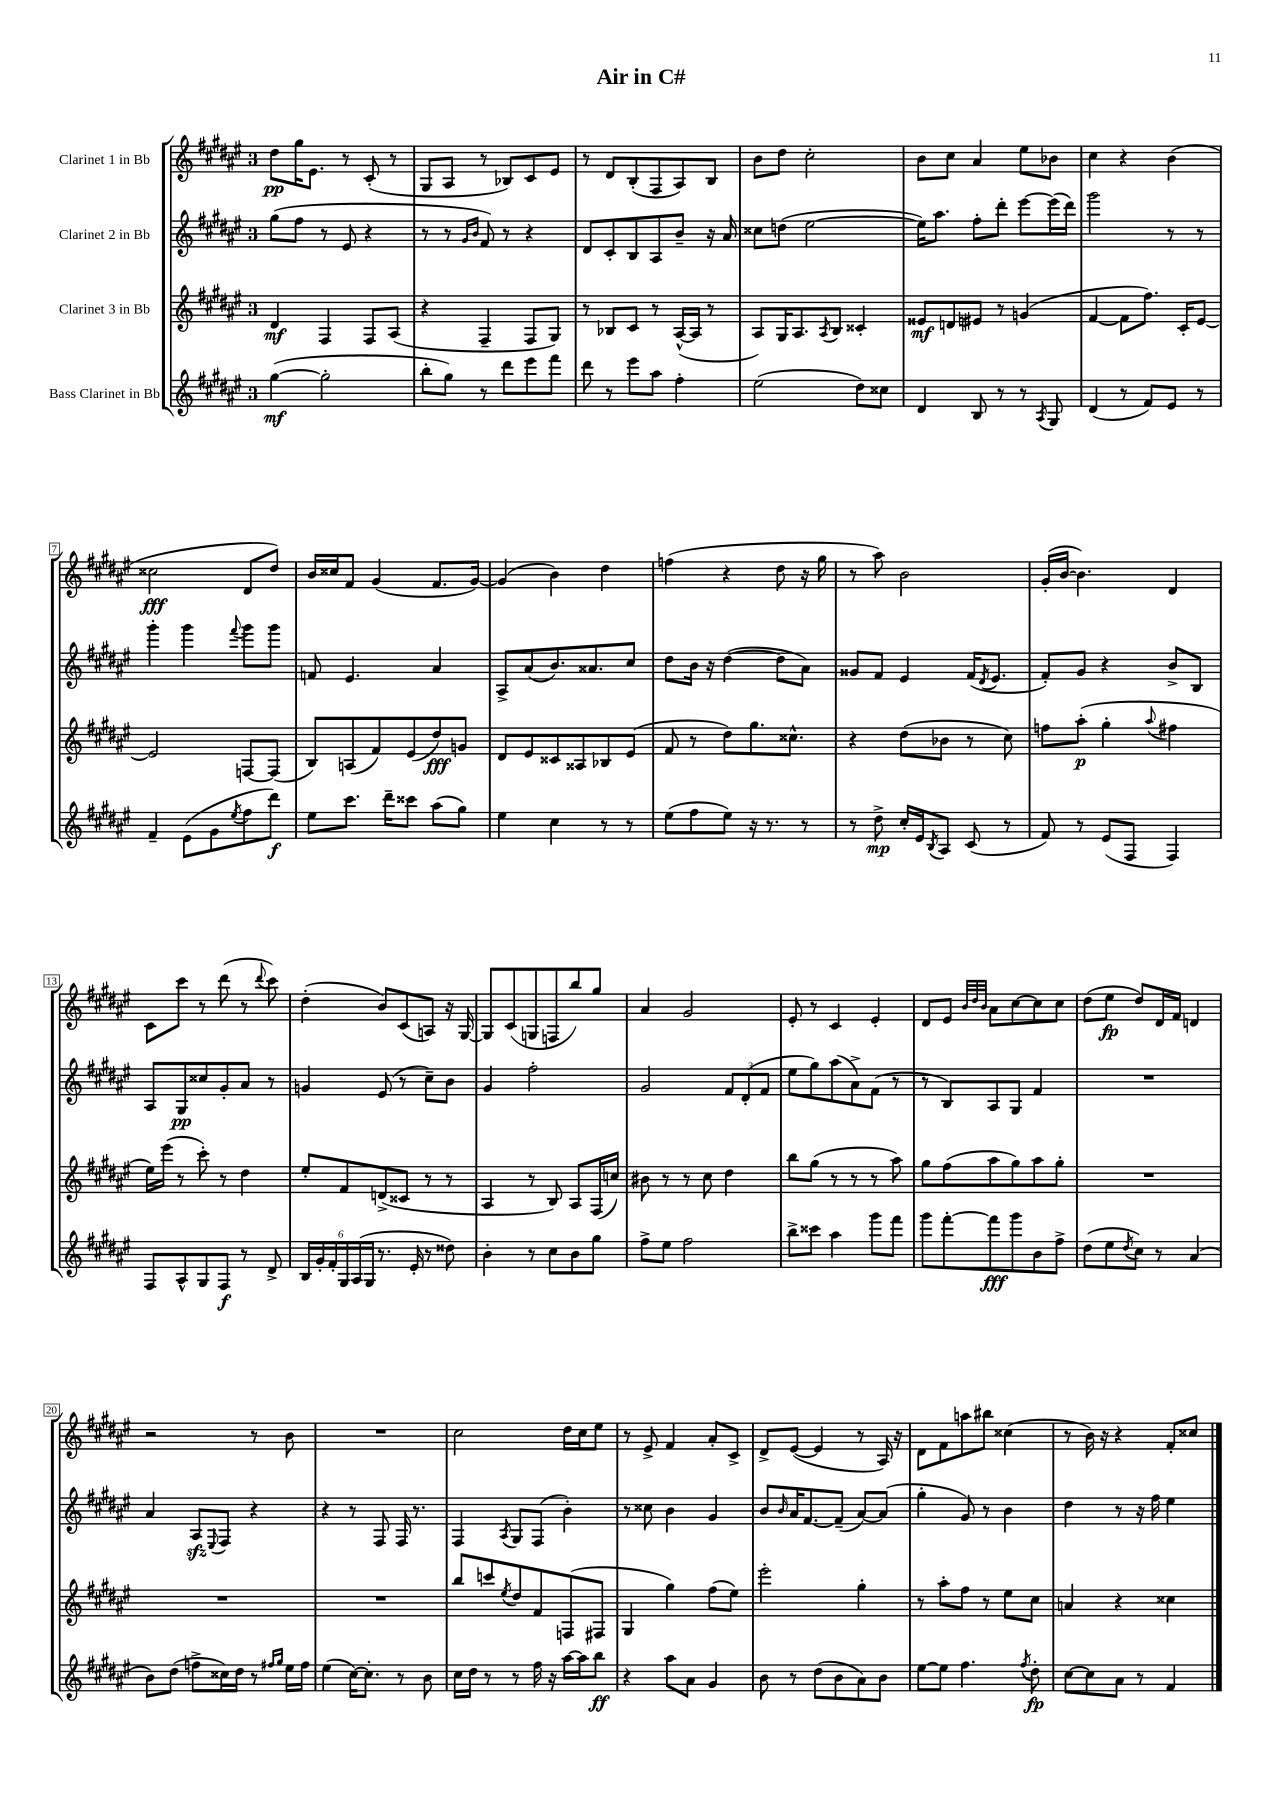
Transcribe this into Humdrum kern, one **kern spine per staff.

**kern	**kern	**kern	**kern
*staff4	*staff3	*staff2	*staff1
*clefG2	*clefG2	*clefG2	*clefG2
*k[f#c#g#d#a#e#]	*k[f#c#g#d#a#e#]	*k[f#c#g#d#a#e#]	*k[f#c#g#d#a#e#]
*M3/4	*M3/4	*M3/4	*M3/4
([4gg#	4d#	(8gg#	8dd#
.	.	8ff#	16gg#
.	.	.	8.e#
2gg#']	4F#	8r	.
.	.	8e#	8r
.	8F#	4r	(8c#'
.	(8A#	.	8r
=	=	=	=
8bb'	4r	8r	8G#
8gg#)	.	8r	8A#
.	.	16qqg#	.
.	.	16qqb	.
8r	4F#~	8f#)	8r
8ddd#	.	8r	8B-)
8eee#	8F#	4r	8c#
8fff#	8G#)	.	8e#
=	=	=	=
8ddd#	8r	8d#	8r
8r	8B-	8c#'	8d#
8eee#	8c#	8B	(8B'
8aa#	8r	8A#	8F#
4ff#'	([16A#^^	8b~	8A#)
.	16A#]	.	.
.	8r	16r	8B
.	.	16a#	.
=	=	=	=
(2ee#	8A#)	8cc##	8b
.	16G#	(8dd	8dd#
.	8.A#	.	.
.	.	[2ee#	2cc#'
.	8qA#	.	.
.	8B	.	.
8dd#)	4c##'	.	.
8cc##	.	.	.
=	=	=	=
4d#	8e##	16ee#])	8b
.	.	8.aa#	.
.	8d	.	8cc#
8B	8e#	8ff#'	4a#
8r	8r	8ddd#'	.
8r	(4g	[8eee#	8ee#
8qA#	.	.	.
8G#	.	(16eee#]	8b-
.	.	16ddd#)	.
=	=	=	=
(4d#	[4f#	2ggg#	4cc#
8r	8f#]	.	4r
8f#)	8.ff#)	.	.
8e#	.	8r	(4b
.	16c#'	.	.
8r	[8e#	8r	.
=	=	=	=
4f#~	2e#]	4ggg#'	2cc##
(8e#	.	4ggg#	.
8g#	.	.	.
8qee#	.	8qqfff#	.
8ff#	[8F	8ggg#	8d#
8ddd#)	(8F]	8ggg#	8dd#)
=	=	=	=
8ee#	8B)	8f	16b
.	.	.	16cc##
8.ccc#	(8A	4.e#	8f#
.	8f#)	.	(4g#
16ddd#~	.	.	.
8ccc##	(8e#	.	.
(8aa#	8dd#)	4a#	8.f#
8gg#)	8g	.	.
.	.	.	[16g#)
=	=	=	=
4ee#	8d#	8A#^	(4g#]
.	8e#	(8a#	.
4cc#	8c##	8.b)	4b)
.	8A##	.	.
.	.	8.a##	.
8r	8B-	.	4dd#
8r	(8e#	8cc#	.
=	=	=	=
(8ee#	8f#	8dd#	(4ff
8ff#	8r	16b	.
.	.	16r	.
8ee#)	8dd#)	([4dd#	4r
16r	8.gg#	.	.
8.r	.	.	.
.	.	8dd#]	8dd#
.	8.cc##^^	.	.
8r	.	8a#)	16r
.	.	.	16gg#
=	=	=	=
8r	4r	8g##	8r
8dd#^	.	8f#	8aa#)
16cc#'	(8dd#	4e#	2b
16e#	.	.	.
8qB	.	.	.
8A#	8b-	.	.
(8c#	8r	(16f#	.
.	.	8qd#	.
.	.	8.e#	.
8r	8cc#)	.	.
=	=	=	=
8f#)	8ff	8f#')	(16g#'
.	.	.	[16b
8r	(8aa#'	8g#	4.b])
(8e#	4gg#'	4r	.
8F#	.	.	.
.	8qqaa#	.	.
4F#)	4ff#	8b^	4d#
.	.	8B	.
=	=	=	=
8F#	16ee#)	8A#	8c#
.	(16eee#	.	.
8A#^^	8r	8G#	8ccc#
8G#	8ccc#')	8cc##	8r
8F#	8r	8g#'	(8ddd#
8r	4dd#	8a#	8r
.	.	.	8qqddd#
8d#^	.	8r	8ccc#)
=	=	=	=
24B	8ee#'	4g	(4dd#'
24g#'	.	.	.
24f#'	.	.	.
24G#	8f#	.	.
(24A#	.	.	.
24G#	.	.	.
8.r	(8d^	(8e#	8b)
.	8c##	8r	(8c#
16e#'	.	.	.
8r	8r	8cc#~)	8A)
8dd##)	8r	8b	16r
.	.	.	[16G#
=	=	=	=
4b'	4A#	4g#	8G#]
.	.	.	(8c#
8r	8r	2ff#'	8G
8cc#	8B)	.	8F
8b	8A#	.	8bb)
8gg#	(16F#	.	8gg#
.	16cc)	.	.
=	=	=	=
8ff#^	8b#	2g#	4a#
8ee#	8r	.	.
2ff#	8r	.	2g#
.	8cc#	.	.
.	4dd#	12f#	.
.	.	(12d#'	.
.	.	12f#	.
=	=	=	=
8bb^	8bb	8ee#	8e#'
8ccc##	(8gg#	8gg#)	8r
4aa#	8r	(8aa#	4c#
.	8r	8a#^)	.
8ggg#	8r	(8f#	4e#'
8fff#	8aa#)	8r	.
=	=	=	=
8ggg#	8gg#	8r	8d#
[8fff#'	(8ff#	8B)	8e#
.	.	.	32qqb
.	.	.	32qqdd#
.	.	.	32qqb
8fff#]	8aa#	8A#	8a#
8ggg#	8gg#)	8G#	[8cc#
8b	8aa#	4f#	8cc#]
8ff#^	8gg#'	.	8cc#
=	=	=	=
(8dd#	2.r	2.r	(8dd#
8ee#	.	.	8ee#
8qdd#	.	.	.
8cc#)	.	.	8dd#)
8r	.	.	16d#
.	.	.	16f#
(4a#	.	.	4d
=	=	=	=
8b)	2.r	4a#	2r
(8dd#	.	.	.
8ff^	.	8A#	.
.	.	8qqE#	.
16cc##)	.	8F#	.
16dd#	.	.	.
8r	.	4r	8r
16qqff#	.	.	.
16qqgg#	.	.	.
16ee#	.	.	8b
16ff#	.	.	.
=	=	=	=
(4ee#	2.r	4r	2.r
[16cc#)	.	8r	.
8.cc#']	.	.	.
.	.	8F#	.
8r	.	16F#	.
.	.	8.r	.
8b	.	.	.
=	=	=	=
16cc#	8bb	4F#	2cc#
16dd#	.	.	.
8r	8ccc	.	.
.	8qee#	8qA#	.
8r	8dd#	8G#	.
16ff#	8f#	(8F#	.
16r	.	.	.
[16aa#	(8F	4b')	16dd#
16aa#]	.	.	16cc#
8bb	8F#	.	8ee#
=	=	=	=
4r	4G#	8r	8r
.	.	8cc##	8e#^
8aa#	4gg#)	4b	4f#
8a#	.	.	.
4g#	(8ff#	4g#	8a#'
.	8ee#)	.	8c#^
=	=	=	=
8b	2eee#'	8b	8d#^
.	.	16qqb	.
8r	.	16a#	([8e#
.	.	[8.f#	.
(8dd#	.	.	4e#]
8b	.	(8f#~]	.
8a#)	4gg#'	[8a#)	8r
8b	.	(8a#]	16A#)
.	.	.	16r
=	=	=	=
[8ee#	8r	4gg#'	8d#
8ee#]	8aa#'	.	8f#
4.ff#	8ff#	8g#)	8aa
.	8r	8r	8bb#
.	8ee#	4b	(4cc##
8qff#	.	.	.
8dd#'	8cc#	.	.
=	=	=	=
[8cc#	4a	4dd#	8r
8cc#]	.	.	16b)
.	.	.	16r
8a#	4r	8r	4r
8r	.	16r	.
.	.	16ff#	.
4f#	4cc##	4ee#	8f#'
.	.	.	8cc##
==	==	==	==
*-	*-	*-	*-
